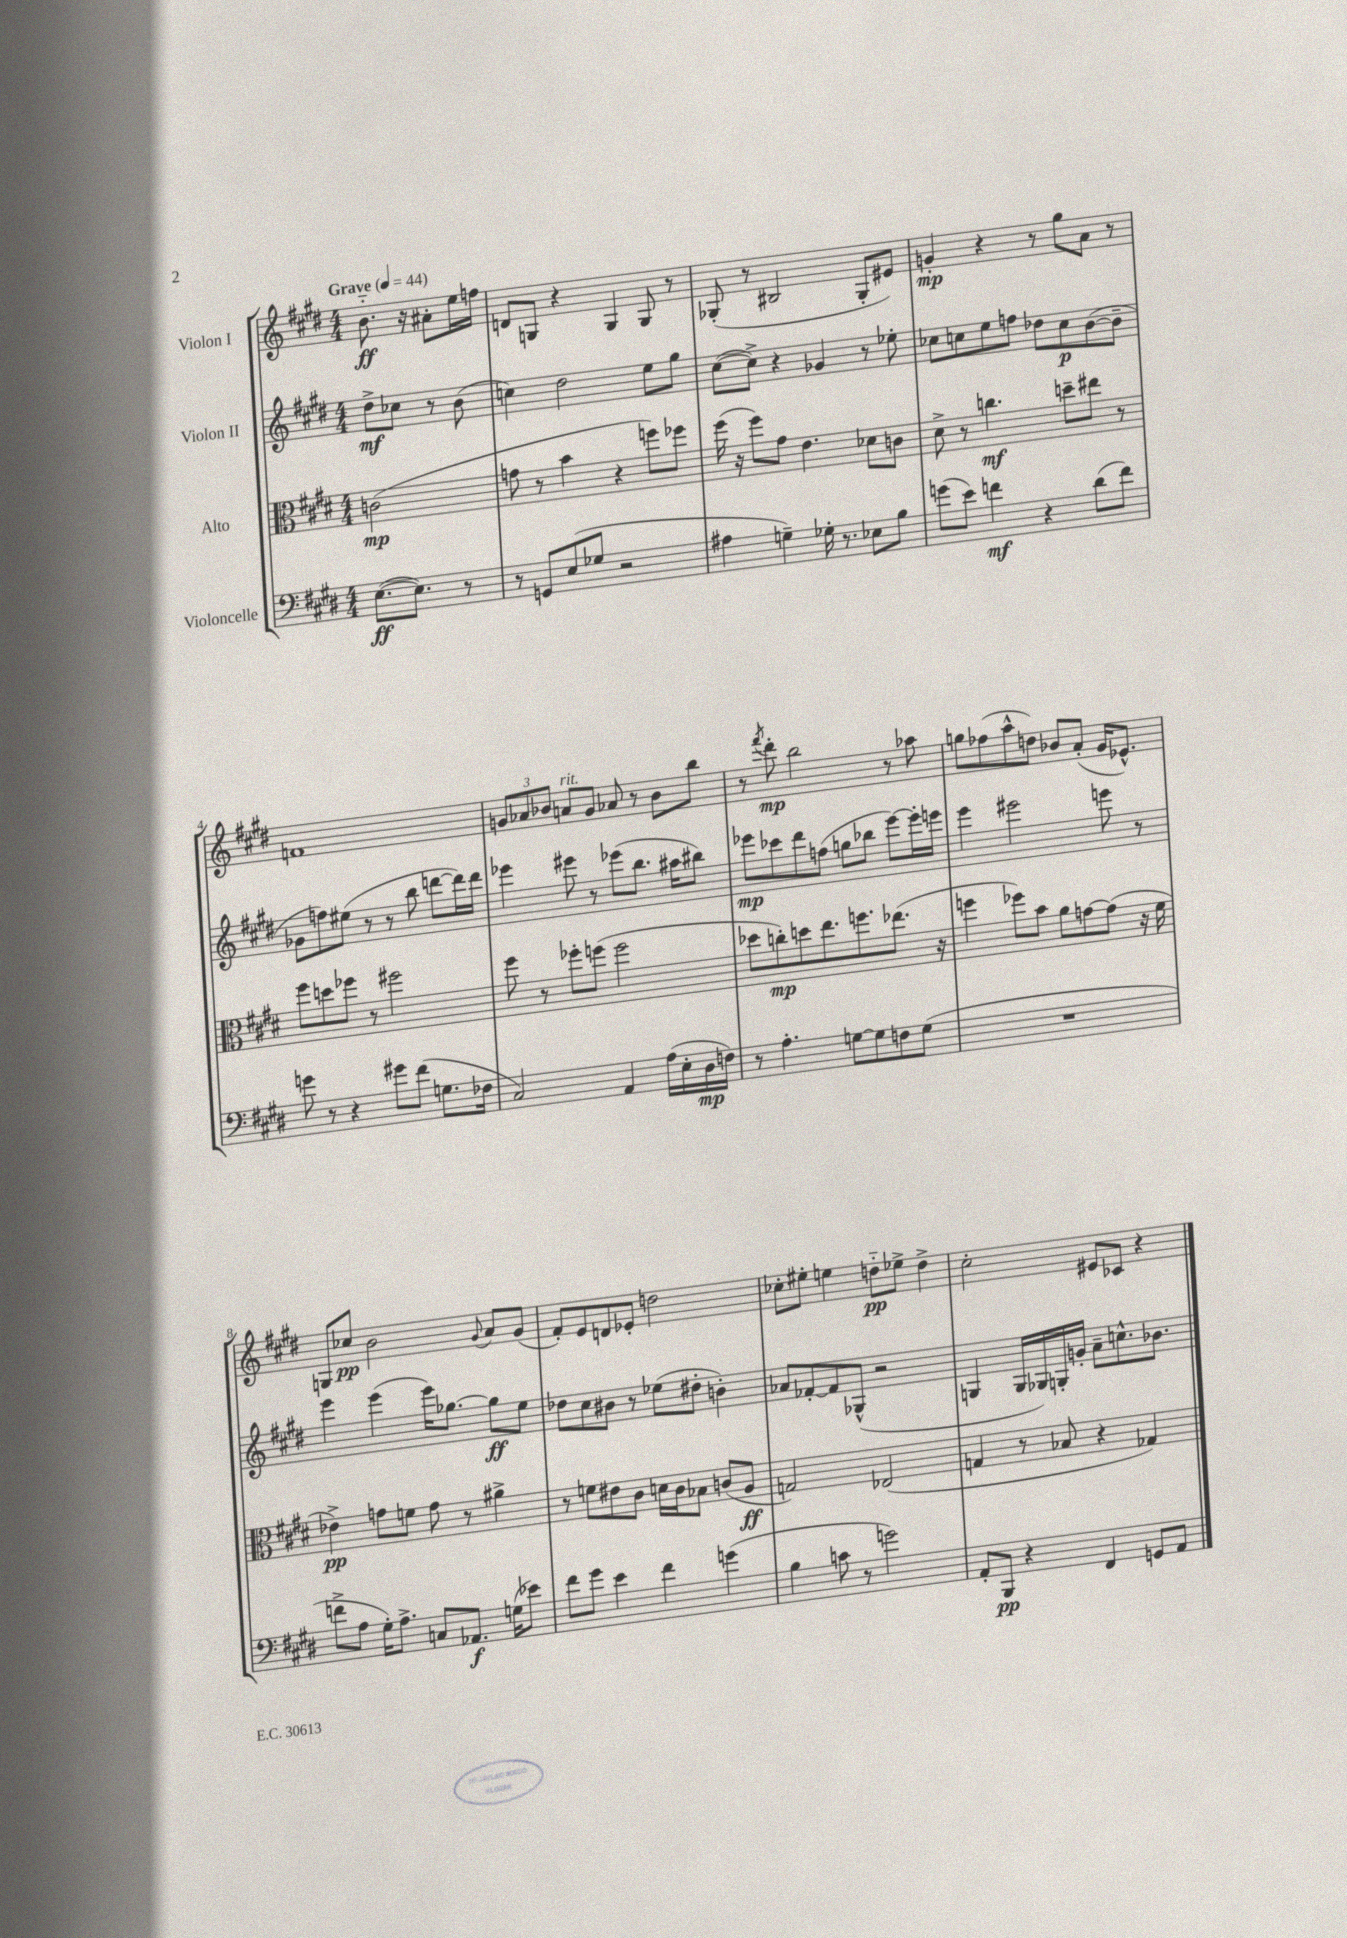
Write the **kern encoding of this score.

**kern	**kern	**kern	**kern
*staff4	*staff3	*staff2	*staff1
*clefF4	*clefC3	*clefG2	*clefG2
*k[f#c#g#d#]	*k[f#c#g#d#]	*k[f#c#g#d#]	*k[f#c#g#d#]
*M4/4	*M4/4	*M4/4	*M4/4
*MM44	*MM44	*MM44	*MM44
([8.E	(2c	8dd#^	8.b'~
.	.	8cc-	.
8.E])	.	.	16r
.	.	8r	8a#'
8r	.	(8b	16ee
.	.	.	16ff
=	=	=	=
8r	8g	4cc)	8d
8GG	8r	.	8G
(8E	4b	2dd#	4r
8G-	.	.	.
2r	4r	.	4G
.	8ff)	8ee	8G
.	8ff-	8gg#	8r
=	=	=	=
4A#	(16ff#	([8cc#	(8G-'
.	16r	.	.
.	8ff#)	8cc#^])	8r
4G~)	8g#	4r	2B#
.	4.e	.	.
16G-'	.	4g-	.
8.r	.	.	.
8E-	8d-	8r	8G-'
8B	8c	8ee-'	8e#)
=	=	=	=
(8g	8d#^	8cc-	4g'
8e)	8r	8cc	.
4f	4.cc	8ee	4r
.	.	8ff	.
4r	.	8dd-	8r
.	8dd~	8cc	8gg#
(8d#	8ee#	([8b	8a
8f)	8r	8b~]	8r
=	=	=	=
8g	8ff#	8g-	1f
8r	8dd	8ff)	.
4r	8ff-	(8ee#	.
.	8r	8r	.
8g#	2ff#	8r	.
(8f#	.	8bb	.
8.G	.	[8ddd	.
.	.	16ddd])	.
16F-	.	16ddd	.
=	=	=	=
2C#)	8ff#	4eee-	12g
.	.	.	12a-
.	8r	.	.
.	.	.	12b-
.	8ff-'	8eee#	8a
.	(8ff	8r	8g
4AA	2ff	(8eee-	8a-
.	.	8.bb	8r
(16A	.	.	8b-
16E'	.	16aa#	.
16D#	.	8bb#)	8bb
16F)	.	.	.
=	=	=	=
8r	8dd-	8eee-	8r
.	.	.	8qfff#
4.A'	8cc')	8ccc-	8ddd#'
.	8dd	8ddd#	2bb
.	8.ee	(8ff	.
[8G	.	8gg	.
.	8.ff	.	.
8G]	.	8bb-	.
8F	(8.ee-	[8eee-)	8r
(8G	.	16eee-']	8aa-
.	16r	16eee	.
=	=	=	=
1r	4ff	4eee	8gg
.	.	.	(8ff-
.	8ff-)	2eee#	8aa^^
.	8b	.	8dd)
.	8a	.	8b-
.	[8g	.	(8a'
.	(8g]	8eee	16g#
.	.	.	8.e-^^)
.	16r	8r	.
.	16f#	.	.
=	=	=	=
8f^	4e-^)	4eee	8G
8A	.	.	8cc-
16G#')	8g	(4eee	2b
8.A^	.	.	.
.	8f	.	.
8C	8g	16eee)	.
.	.	[8.gg-	.
8.AA-	8r	.	.
.	.	.	8qqg#
.	4a#^	8gg-]	8a
(16G	.	.	.
8e-)	.	8ee	(8g#
=	=	=	=
8f#	8r	8dd-	8f#')
8g#	8f	8cc#	8e
4e	8e#	8b#	8d
.	8c#	8r	8e-'
4f#	16d	(8ee-	2dd
.	16c#	.	.
.	8B-	8dd#'	.
(4g	(8c	4b')	.
.	8A	.	.
=	=	=	=
4B	2G)	8a-	8cc-'
.	.	[8f-'	8ee#'
8c	.	8f-]	4ee
8r	.	(8G-^^	.
2g)	(2E-	2r	8dd'~
.	.	.	8ee-^
.	.	.	4dd^
=	=	=	=
8AA'	4G	4G	2cc#'
8BBB	.	.	.
4r	8r	16G	.
.	.	16G-)	.
.	8B-	16G'	.
.	.	16g'	.
4FF#	4r	8a~	8e#
.	.	8.cc^^	8c-
8GG	4G-)	.	4r
.	.	8.b-	.
8AA	.	.	.
==	==	==	==
*-	*-	*-	*-
